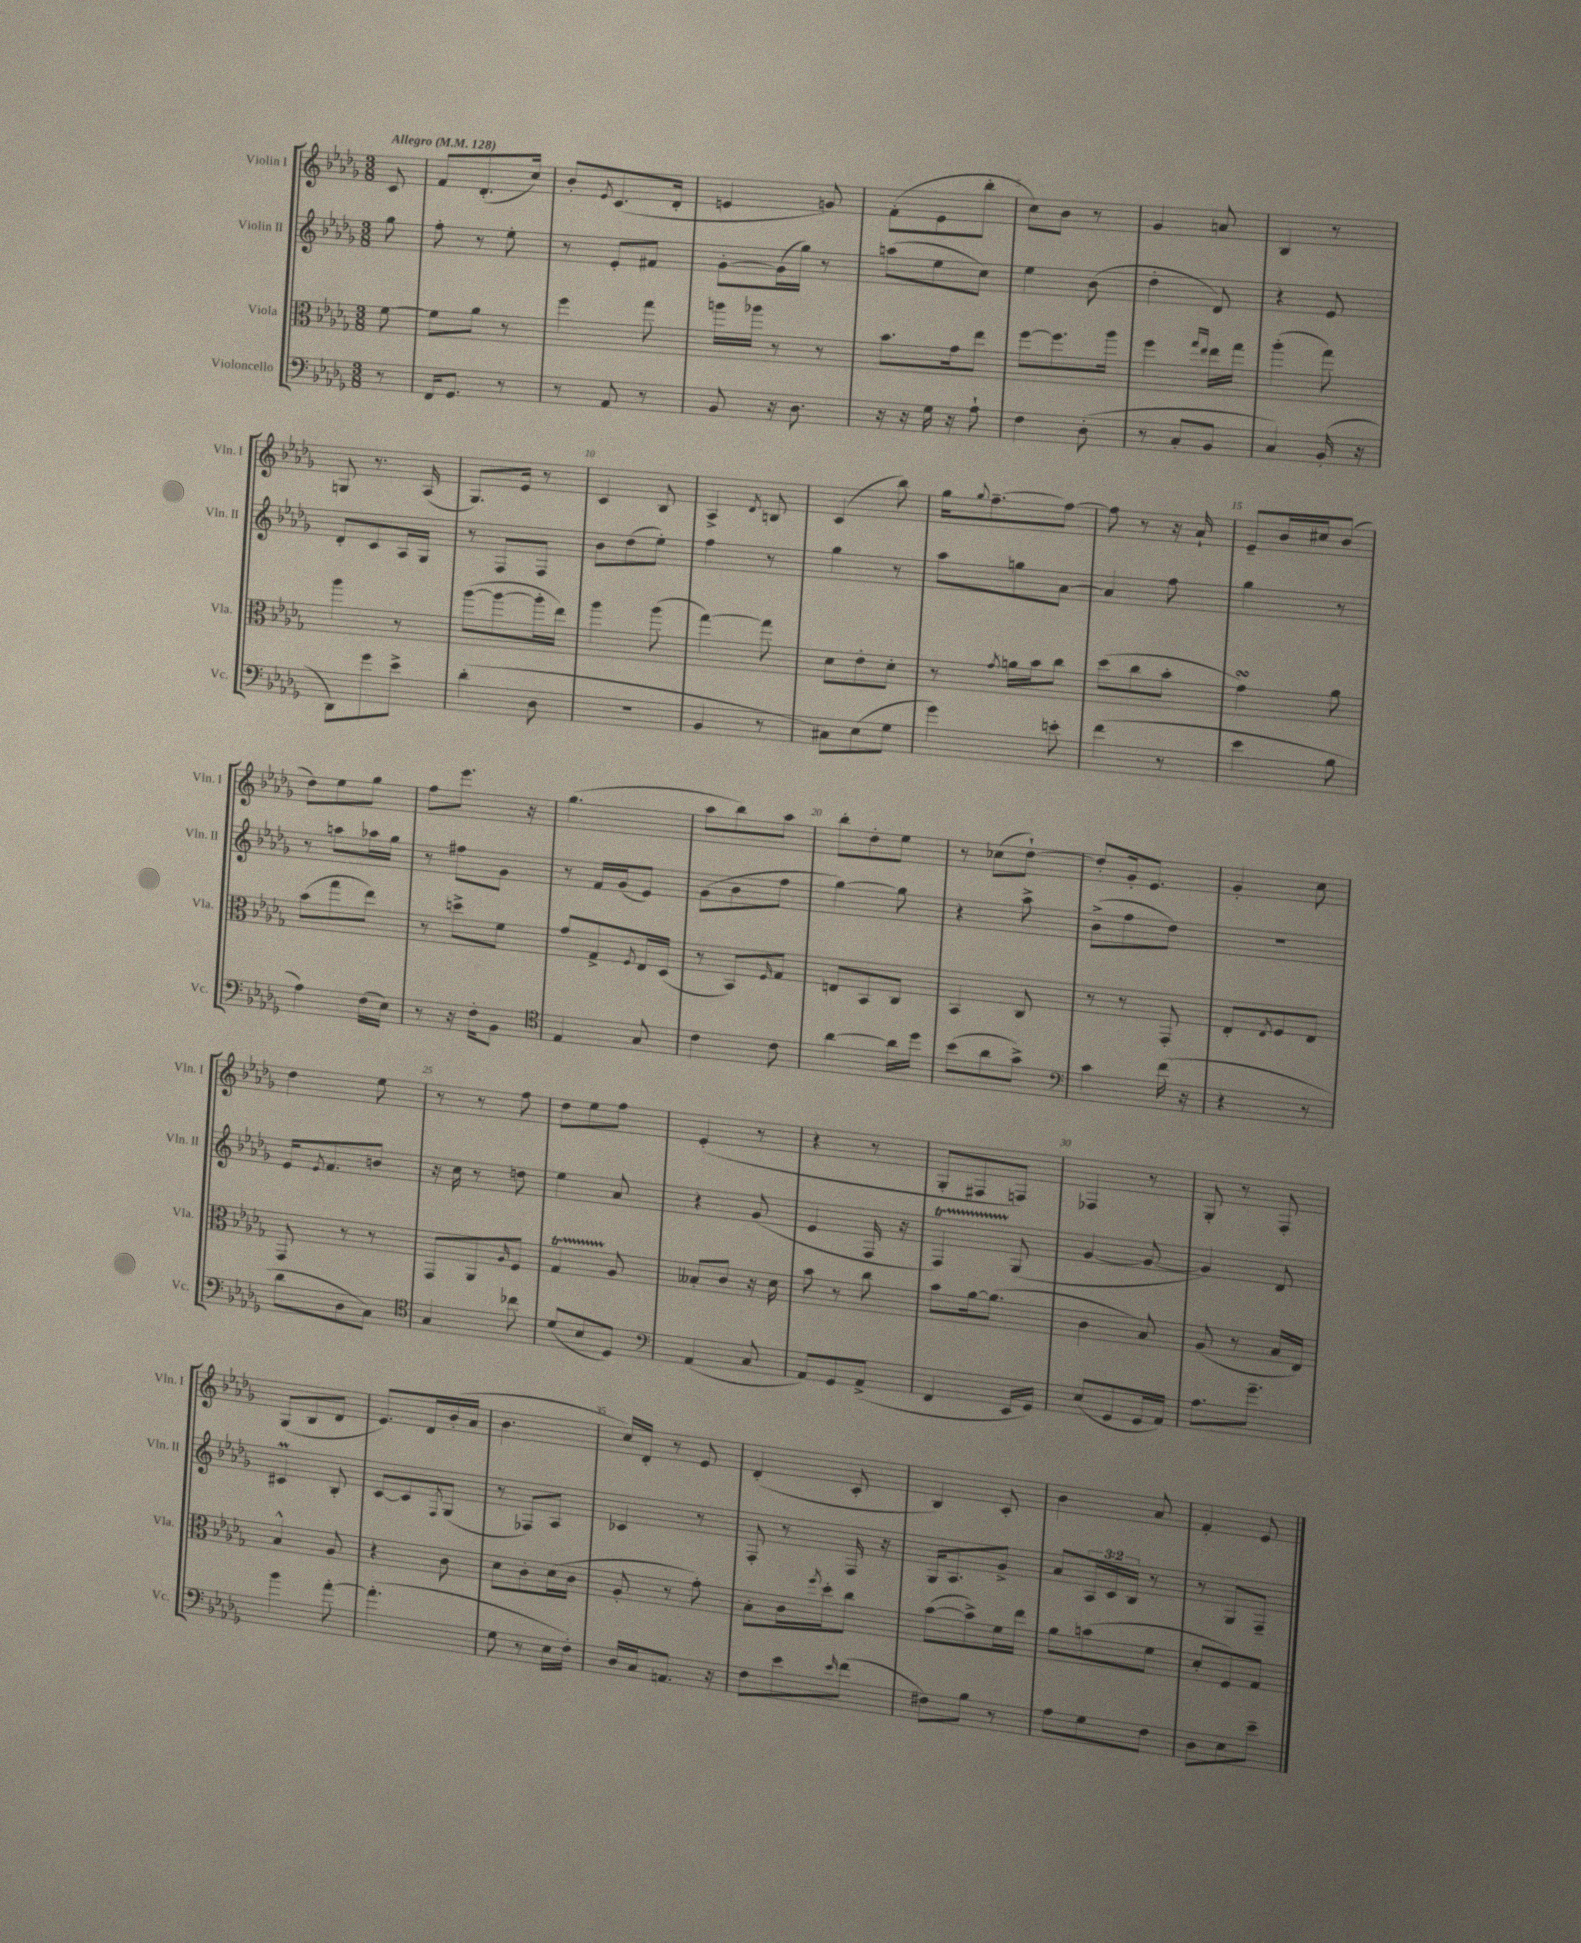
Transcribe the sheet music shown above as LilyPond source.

<<
\new StaffGroup <<
\new Staff = "s0" \with { instrumentName = "Violin I" shortInstrumentName = "Vln. I" } {
    \clef treble \key des \major \numericTimeSignature \time 3/8 \partial 8 \tempo "Allegro" 4 = 128
    c'8 |
    f'8 des'8.-.( c''16) |
    bes'8-. \acciaccatura { ees'8 } c'8.( des'16-. |
    e'4 g'8) |
    f'8-.( ees'8 bes''8-. |
    c''8) bes'8 r8 |
    ges'4 a'8 |
    bes4 r8 |
    g8 r8. aes16( |
    ges8.) ees'16 r8 |
    c'4 bes8 |
    aes4-> \acciaccatura { des'8 } b8 |
    c'4( bes''8) |
    ges''16 \appoggiatura { ges''8 } f''8.~-- f''8~ |
    f''8 r8 r16 aes'16-! |
    ees'8-- bes'16 cis''16 bes'8( |
    des''8) ees''8 ges''8 |
    f''8 ees'''8. r16 |
    ges''4.( |
    aes''8 bes''8) aes''8 |
    bes''8-. des''8-. ees''8 |
    r8 ces''8( des''8~-!) |
    des''8-. ges'16-. ees'8. |
    ges'4-. c''8 |
    des''4 ees''8 |
    r8 r8 f''8 |
    des''8 ees''8 f''8 |
    ees'4-.( r8 |
    r4 r8 |
    ges8-. fis8 f8) |
    fes4 r8 |
    ges8-. r8 f8-. |
    ges8( bes8 des'8 |
    ees'8.) des'16 bes'16-.( aes'16 |
    bes'4. |
    c''16) des'16-. r8 ees'8 |
    des'4-.( c'8-. |
    bes4) c'8-. |
    bes'4 aes'8 |
    f'4-. ees'8 \bar "|." |
}
\new Staff = "s1" \with { instrumentName = "Violin II" shortInstrumentName = "Vln. II" } {
    \clef treble \key des \major \numericTimeSignature \time 3/8 \override Staff.TupletNumber.text = #tuplet-number::calc-fraction-text \partial 8
    ges''8 |
    f''8-. r8 ees''8-. |
    r8 ees'8-. fis'8 |
    ges'8~-. ges'16( ges''16) r8 |
    a''8( ees''8 c''8) |
    ees''4 bes'8( |
    des''4-. des'8) |
    r4 ees'8 |
    des'8-. c'8 aes16 ges16 |
    r8 f8 f8 |
    bes'8 des''8( ees''8-.) |
    f''4 r8 |
    ges''4 r8 |
    aes''8 g''8 aes'8~ |
    aes'4 f''8 |
    ges''4 r8 |
    r8 a''8 aes''16 ges''16 |
    r8 fis''8 ges'8 |
    r8 f'16 ges'16( ees'8) |
    ges'8( bes'8 f''8 |
    ges''4~) ges''8 |
    r4 aes''8-> |
    bes'8->( f''8 des''8) |
    r4. |
    ees'16 \acciaccatura { ees'8 } f'8. b'8 |
    r16 c''16 r8 d''8 |
    ees''4 aes'8 |
    r4 ges'8( |
    ees'4 f16 r16 |
    f4\startTrillSpan) ges8\stopTrillSpan( |
    ges'4~ ges'8~ |
    ges'4) des'8 |
    cis'4\prall bes8-. |
    c'8~ c'8 \acciaccatura { f8 } ges8( |
    r8 fes8) aes8 |
    ces'4 r8 |
    f8-. r8 f16 r16 |
    ges16 aes8. ges'8-> |
    aes'8 \tuplet 3/2 { aes16 c'16 bes16 } r8 |
    r8 ges8 f8-- \bar "|." |
}
\new Staff = "s2" \with { instrumentName = "Viola" shortInstrumentName = "Vla." } {
    \clef alto \key des \major \numericTimeSignature \time 3/8 \partial 8
    f'8~ |
    f'8 aes'8 r8 |
    f''4 ges''8 |
    a''16 aes''16 r8 r8 |
    bes'8. ges'16 ees''8 |
    f''8~ f''8. aes''16 |
    f''4 \grace { ges''16 ees''16 } ees''16 ges''16 |
    aes''4-.( ges''8) |
    aes''4 r8 |
    aes''8~( aes''8~ aes''16-. ees''16) |
    aes''4 aes''8( |
    ges''4~) ges''8 |
    des'8 ees'8-. des'8-. |
    r8 \acciaccatura { ges'8 } a'16 bes'16 c''8 |
    des''8( c''8 bes'8-. |
    ges'4\turn) aes'8 |
    bes'8( ges''8 ees''8) |
    r8 d''8-> f'8 |
    ges'8 ges8-> \acciaccatura { f8 } ees16 des16( |
    r8 bes,8) \grace { f16 } ges8 |
    e8 bes,8 c8 |
    bes,4 c8 |
    r8 r8 ges,8-. |
    ees8-. \acciaccatura { ees8 } f8 ees8 |
    ges,8 r8 r8 |
    ges,8 aes,8 \grace { aes16 } f8 |
    ges4\startTrillSpan aes8\stopTrillSpan |
    beses8-. c'8 r16 des'16 |
    bes'8 r8 c''8 |
    bes'8 aes'16~ aes'8.( |
    c'4 bes8) |
    aes8( r8 bes16 ees16) |
    bes4-^ aes8 |
    r4 c'8 |
    des'8 c'8-. des'16( c'16 |
    aes8-. r8 ges'8-.) |
    bes8-. c'16 \acciaccatura { f''8 } des''16-. c''8 |
    bes'8~( bes'8->) f'16 ees''16 |
    aes'8 b'8( f'8 |
    des'8-. f8) ges8 \bar "|." |
}
\new Staff = "s3" \with { instrumentName = "Violoncello" shortInstrumentName = "Vc." } {
    \clef bass \key des \major \numericTimeSignature \time 3/8 \partial 8
    r8 |
    f,16 ges,8. r8 |
    r8 aes,8 r8 |
    bes,8 r16 des8. |
    r16 r16 ges16 r16 aes8-! |
    f4 des8-.( |
    r8 c8-. bes,8 |
    c4) bes,16-.( r16 |
    des,8) ges'8 ees'8-> |
    des'4-.( des8 |
    R4. |
    bes,4 r8 |
    cis8) ees8( ges8 |
    ges'4) e'8-. |
    f'4( r8 |
    ees'4 bes8 |
    aes4) f16( ees16) |
    r8 r16 f16-. bes,8 |
    \clef tenor ees4 ges8 |
    c'4 c'8 |
    aes'4~ aes'16 des''16 |
    bes'8( aes'8 ges'8->) |
    \clef bass c'4 f'16( r16 |
    r4 r8 |
    des'8 des8 c8) |
    \clef tenor ges4 ces''8 |
    des'8( bes8 des8) |
    \clef bass aes,4( c8 |
    aes,8) ges,8 aes,8->( |
    f,4 ees,16 ges,16) |
    ees8( ges,8 ges,16 aes,16) |
    aes8. ges'8.-- |
    bes'4 aes'8~-. |
    aes'4.-.( |
    ges8 r8 ees16 f16-.) |
    des16 c16 a,8. r16 |
    f8 ees'8 \grace { ees'16 } f'8( |
    fis8) bes8 r8 |
    aes8 ges8 f8 |
    des8 ees8 ees'8-- \bar "|." |
}
>>
>>
\layout { \context { \Score \override BarNumber.break-visibility = ##(#f #t #t) barNumberVisibility = #(every-nth-bar-number-visible 5) } }
